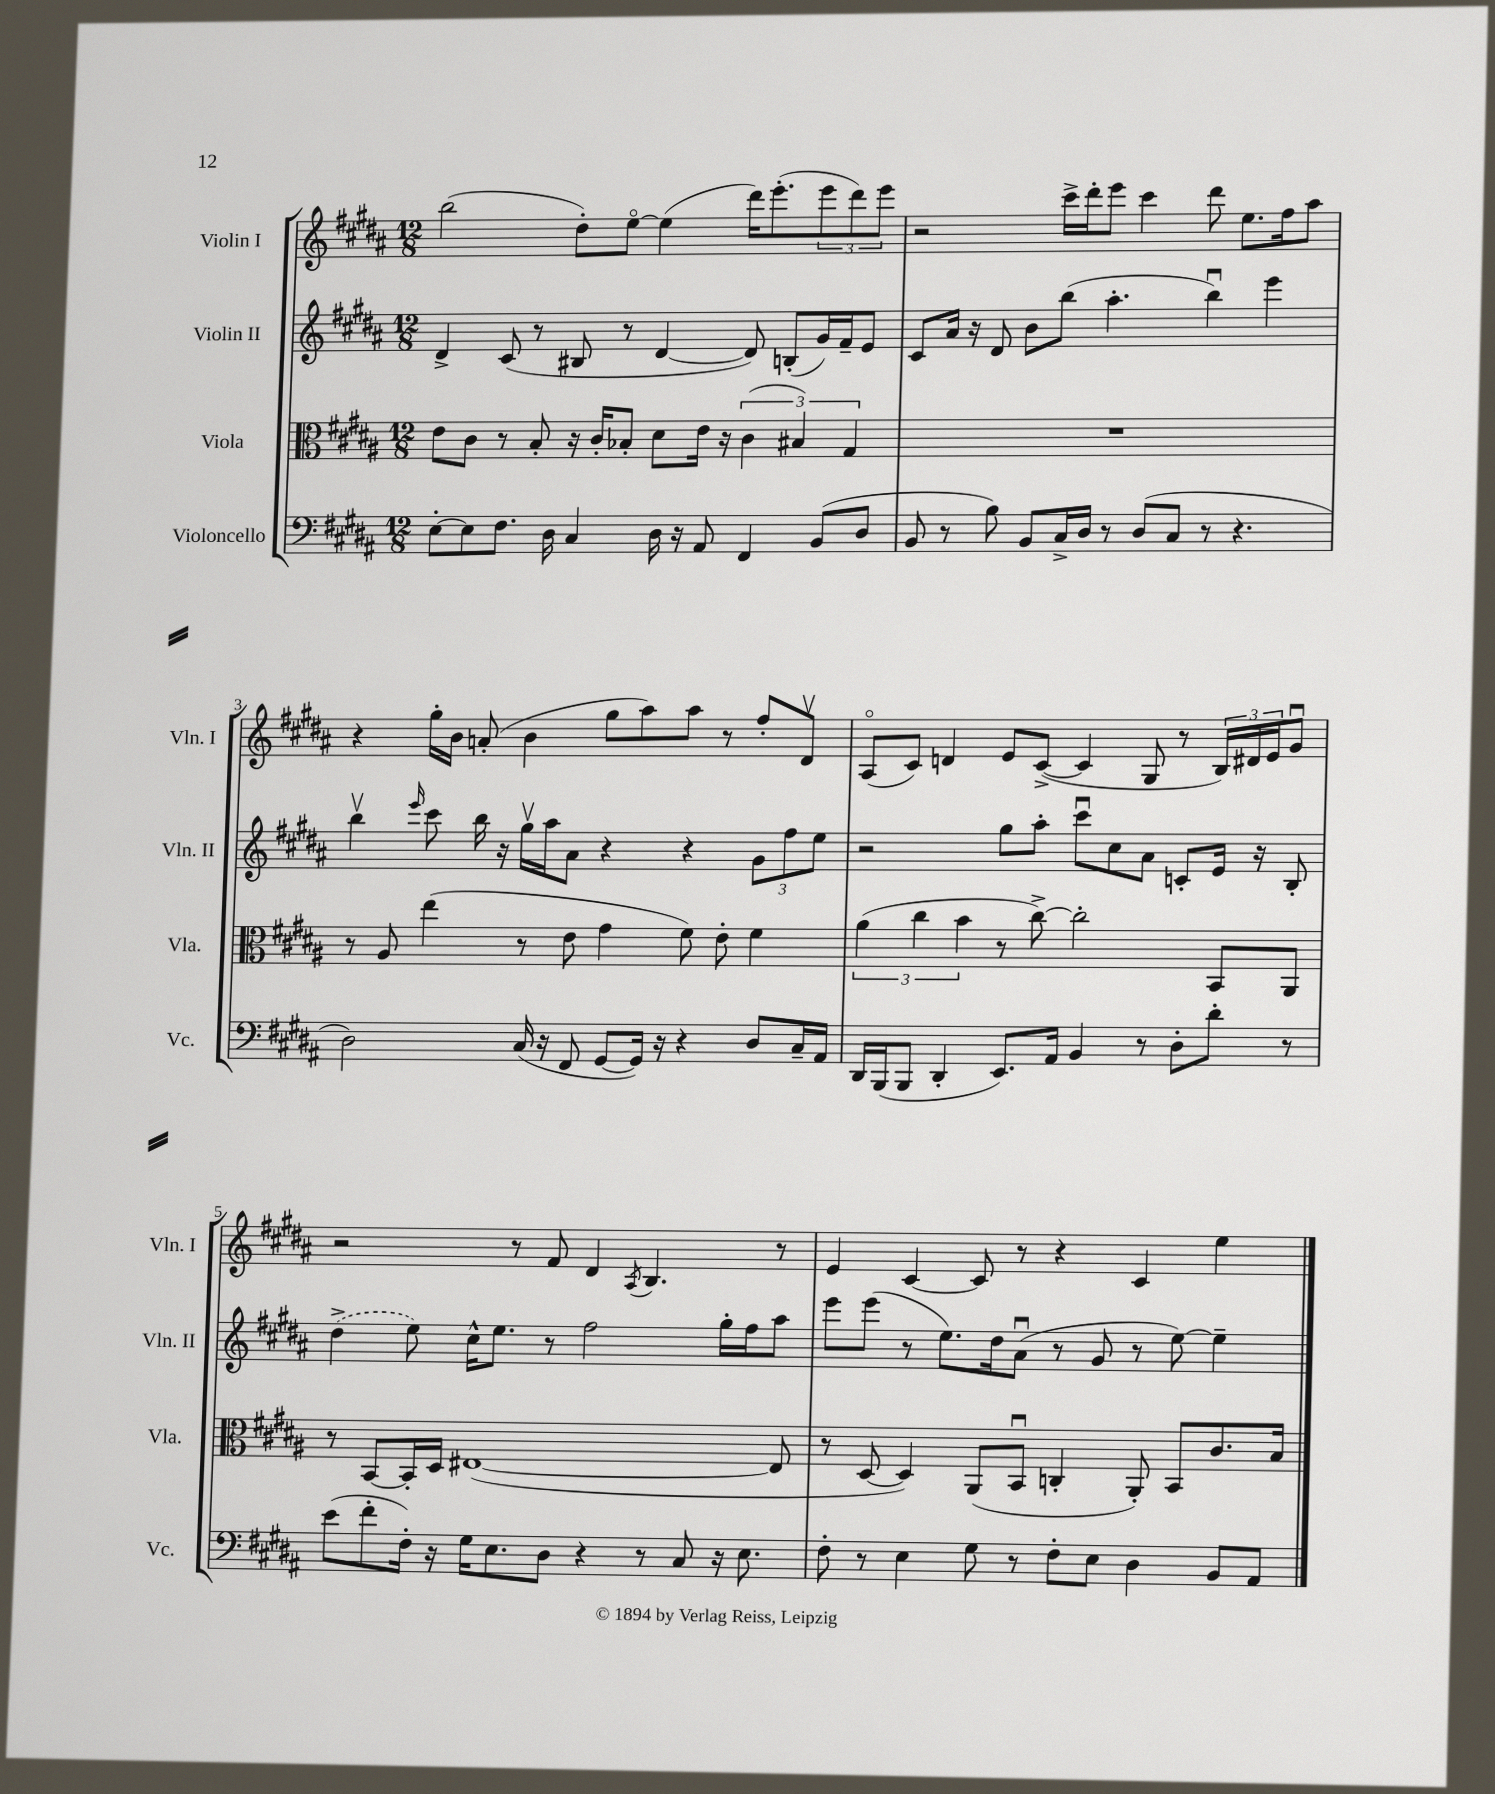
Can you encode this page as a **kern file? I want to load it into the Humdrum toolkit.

**kern	**kern	**kern	**kern
*staff4	*staff3	*staff2	*staff1
*clefF4	*clefC3	*clefG2	*clefG2
*k[f#c#g#d#a#]	*k[f#c#g#d#a#]	*k[f#c#g#d#a#]	*k[f#c#g#d#a#]
*M12/8	*M12/8	*M12/8	*M12/8
[8E'	8e	4d#^	(2bb
8E]	8c#	.	.
8.F#	8r	(8c#	.
.	8B'	8r	.
16D#	.	.	.
4C#	16r	8B#	8dd#')
.	16c#'	.	.
.	8B-'	8r	[8eeo
16D#	8d#	[4d#	(4ee]
16r	.	.	.
8AA#	16e	.	.
.	16r	.	.
4FF#	(6c#	8d#])	16ddd#)
.	.	.	(8.eee'
.	.	(8B'	.
.	6B#)	.	.
(8BB	.	16g#)	12eee
.	.	16f#~	.
.	6G#	.	12ddd#)
8D#	.	8e	.
.	.	.	12eee
=	=	=	=
8BB	1.r	8c#	2r
8r	.	16a#	.
.	.	16r	.
8B)	.	8d#	.
8BB	.	8b	.
16C#^	.	(8bb	16ccc#^
16D#	.	.	16ddd#'
8r	.	4.aa#'	8eee
(8D#	.	.	4ccc#
8C#	.	.	.
8r	.	4bbu)	8ddd#
4.r	.	.	8.ee
.	.	4eee	.
.	.	.	16ff#
.	.	.	8aa#
=	=	=	=
2D#)	8r	4bbv	4r
.	8A#	.	.
.	.	16qqeee	.
.	(4ee	8ccc#	16gg#'
.	.	.	16b
.	.	16bb	(8a'
.	.	16r	.
(16C#	8r	16gg#v	4b
16r	.	16aa#	.
8FF#	8e	8a#	.
[8GG#	4g#	4r	8gg#
16GG#])	.	.	8aa#)
16r	.	.	.
4r	8f#)	4r	8aa#
.	8e'	.	8r
8D#	4f#	12g#	8ff#'
.	.	12ff#	.
16C#~	.	.	8d#v
.	.	12ee	.
16AA#	.	.	.
=	=	=	=
16DD#	(6a#	2r	(8A#o
(16BBB	.	.	.
8BBB	.	.	8c#)
.	6cc#	.	.
4DD#'	.	.	4d
.	6b	.	.
8.EE)	8r	8gg#	8e
.	[8cc#^)	8aa#'	([8c#^
16AA#	.	.	.
4BB	2cc#']	8ccc#u	4c#]
.	.	8cc#	.
8r	.	8a#	8G#
8D#'	.	8c'	8r
8d#'	8BB	16e	24B)
.	.	.	24d#
.	.	16r	.
.	.	.	24e
8r	8AA#	8B'	8g#u
=	=	=	=
(8e	8r	(4dd#^	2r
8f#'	[8BB	.	.
16F#')	16BB']	8ee)	.
16r	16D#	.	.
16G#	([1E#	16cc#^^	.
8.E	.	8.ee	.
.	.	.	8r
8D#	.	8r	8f#
4r	.	2ff#	4d#
.	.	.	8qA#
8r	.	.	4.B
8C#	.	.	.
16r	.	16gg#'	.
8.E	.	16ff#	.
.	8E#]	8aa#	8r
=	=	=	=
8F#'	8r	8eee	4e
8r	[8D#	(8eee	.
4E	4D#])	8r	[4c#
.	.	8.ee)	.
8G#	(8AA#	.	8c#]
.	.	16dd#	.
8r	8BBu	(8a#u	8r
8F#'	4C'	8r	4r
8E	.	8g#	.
4D#	8AA#')	8r	4c#
.	8BB	[8ee)	.
8BB	8.c#	4ee~]	4ee
8AA#	.	.	.
.	16B	.	.
==	==	==	==
*-	*-	*-	*-
